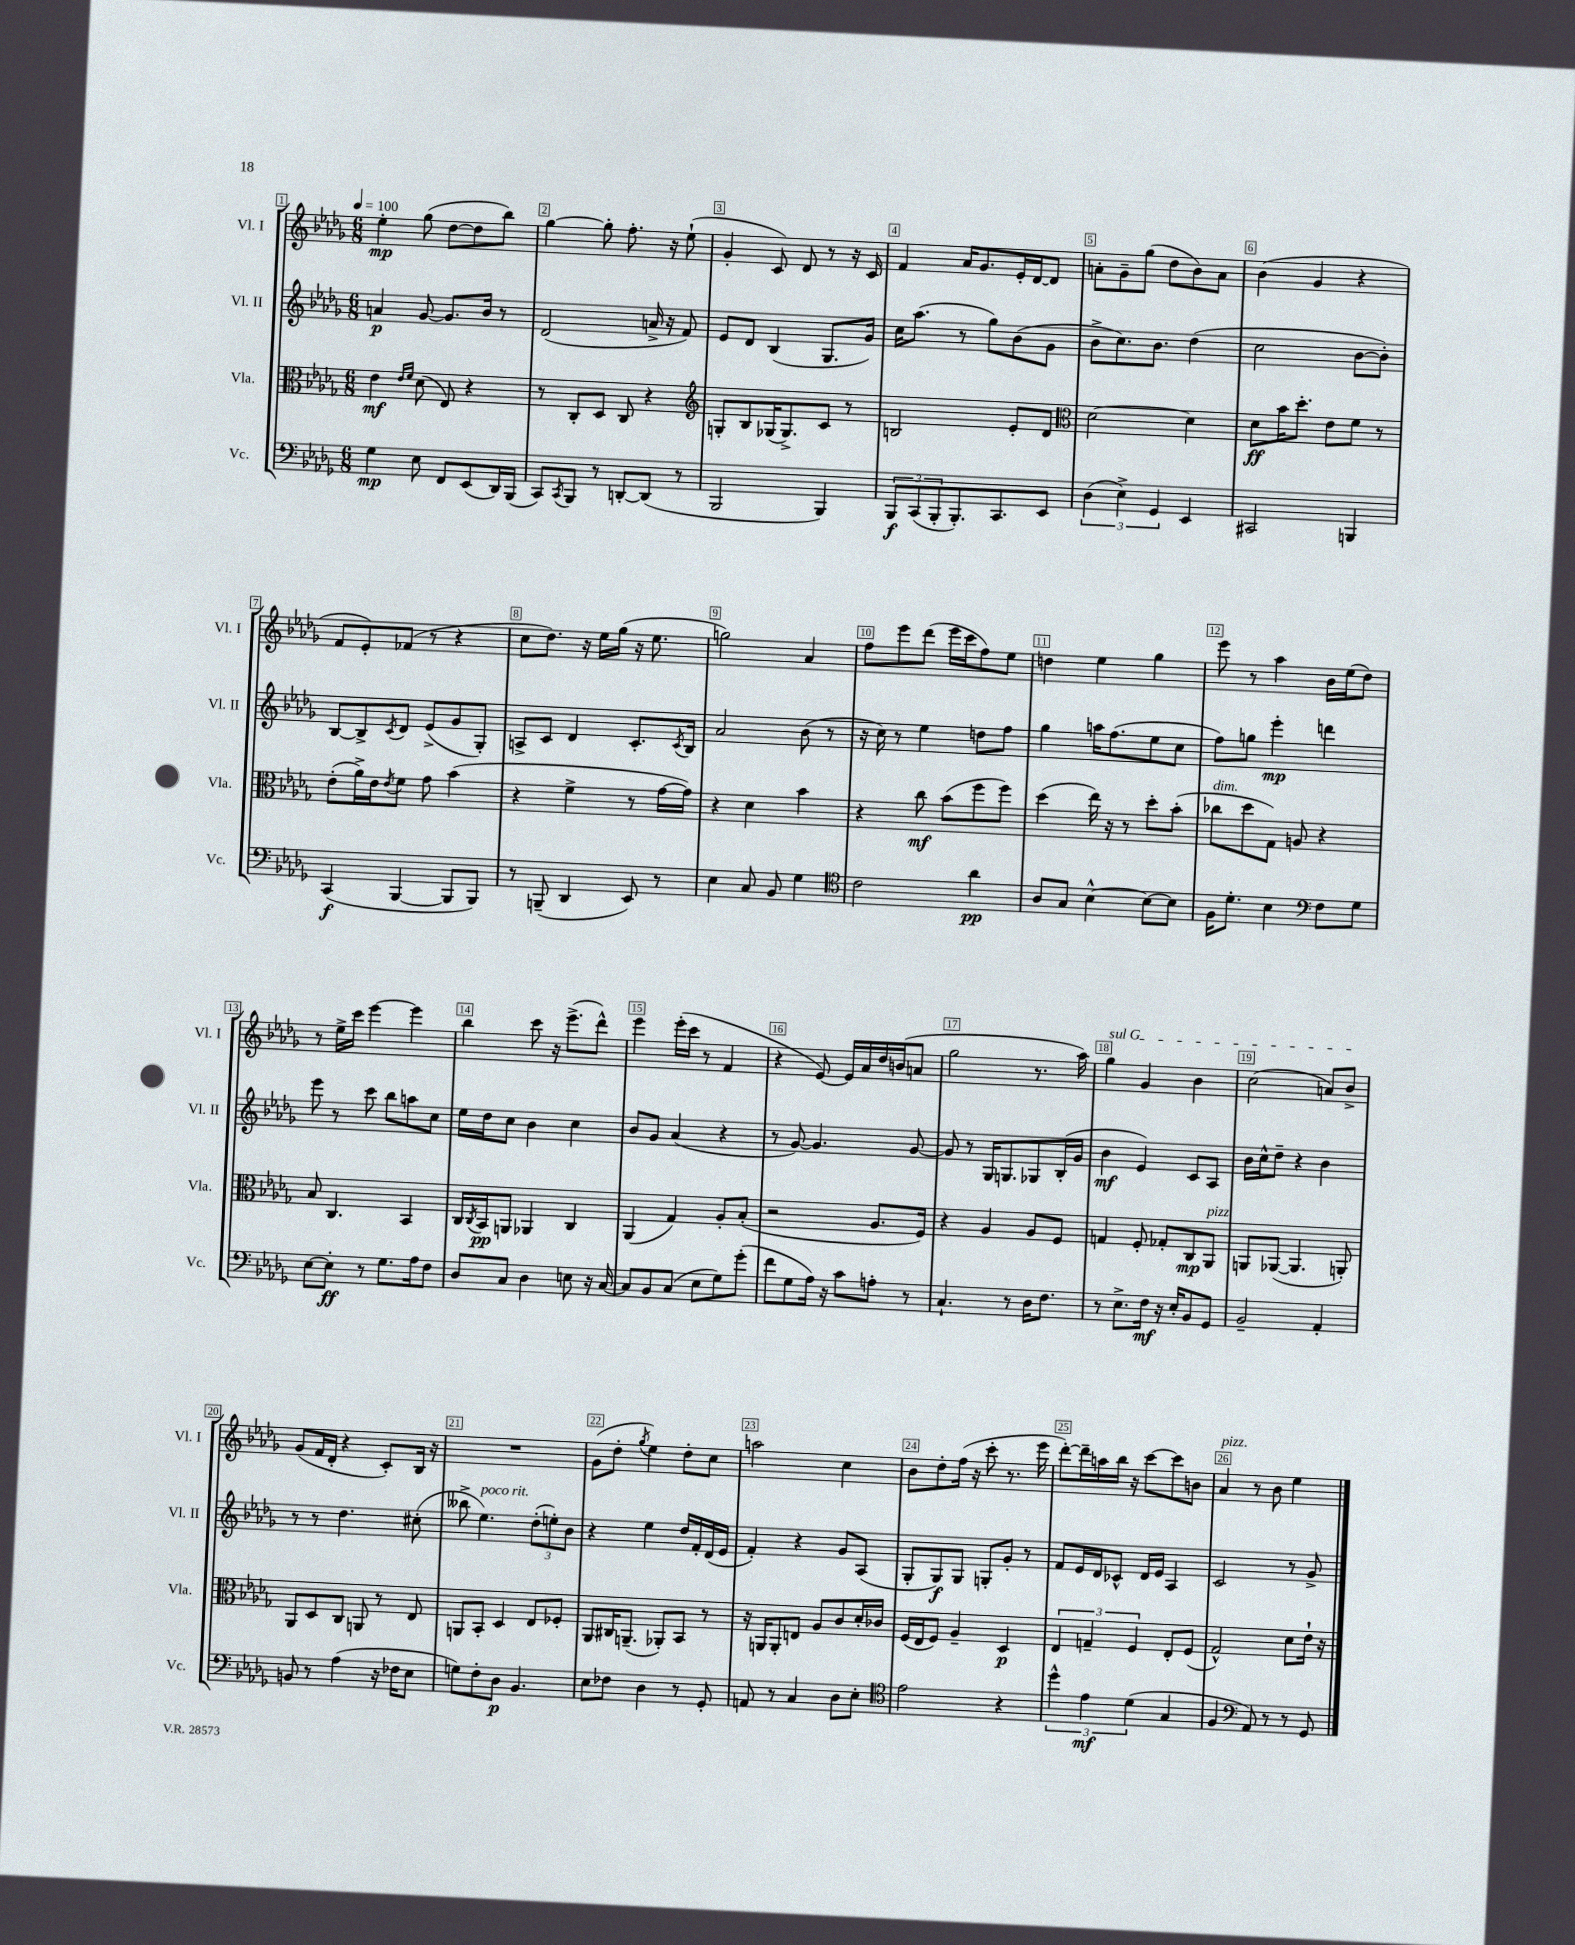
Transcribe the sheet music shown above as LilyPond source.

<<
\new StaffGroup <<
\new Staff = "s0" \with { instrumentName = "Vl. I" shortInstrumentName = "Vl. I" } {
    \clef treble \key des \major \numericTimeSignature \time 6/8 \tempo 4 = 100
    ees''4-.\mp ges''8( des''8~ des''8 bes''8) |
    ges''4~ ges''8-. f''8.-. r16 ees''8-!( |
    ges'4-. c'8) des'8 r8 r16 c'16 |
    f'4 aes'16 ges'8. ees'16-. des'16~ des'8 |
    a'8-. ges'8-- ges''8( des''8 bes'8) a'8 |
    bes'4( ges'4 r4 |
    f'8 ees'8-.) fes'8( r8 r4 |
    c''8 des''8.) r16 ees''16 ges''16( r16 ees''8. |
    g''2) aes'4 |
    f''8 ees'''8 des'''8( ees'''16 c'''16 f''8) ees''8 |
    d''4 ees''4 ges''4 |
    ees'''8 r8 aes''4 bes'16 ees''16( des''8) |
    r8 ees''16-> c'''16 ees'''4~ ees'''4 |
    bes''4 c'''8 r16 ees'''8.->( des'''8-^) |
    ees'''4 ees'''16-.( c'''16 r8 f'4 |
    r4 ees'8~) ees'16 aes'16 des''16 b'16( a'8 |
    ges''2 r8. aes''16) |
    \once \override TextSpanner.bound-details.left.text = \markup { \italic "sul G" } ges''4\startTextSpan ges'4 bes'4 |
    c''2( a'8) bes'8->\stopTextSpan |
    ges'8( f'16 des'16-. r4 c'8-.) bes16 r16 |
    R2. |
    ges'8( des''8-. \acciaccatura { ges''8 } ees''4) des''8-. c''8 |
    a''2 c''4 |
    bes'8 des''8-. f''16( r16 c'''8-. r8. ees'''16 |
    des'''8~-.) des'''16-- a''16 bes''16 r16 c'''8~ c'''8 b'8 |
    aes'4^\markup { \italic "pizz." } r8 bes'8 ees''4 \bar "|." |
}
\new Staff = "s1" \with { instrumentName = "Vl. II" shortInstrumentName = "Vl. II" } {
    \clef treble \key des \major \numericTimeSignature \time 6/8
    a'4\p ges'8~ ges'8. bes'16 r8 |
    des'2( a'16-> r16 f'8) |
    ees'8 des'8 bes4( ges8. ges'16) |
    c''16 aes''8.( r8 ges''8) bes'8( ges'8 |
    bes'8-> c''8.) bes'8. des''4( |
    c''2 bes'8~ bes'8-.) |
    bes8~ bes8-> \acciaccatura { c'8 } des'8 ees'8->( ges'8 ges8-.) |
    a8-> c'8 des'4 c'8.-. \acciaccatura { c'8 } bes16 |
    aes'2 bes'8( r8 |
    r16 c''16) r8 ees''4 d''8 f''8 |
    ges''4 a''16 f''8.( ees''8 c''8 |
    f''8) g''8 ees'''4-.\mp d'''4 |
    ees'''8 r8 c'''8 bes''8 a''8 c''8 |
    ees''16 des''16 c''8 bes'4 c''4 |
    bes'8 ges'8 aes'4( r4 |
    r8 ges'8~) ges'4. ges'8~ |
    ges'8 r8 ges16 g8. ges8 bes16-.( ges'16 |
    bes'4\mf ees'4) c'8 aes8 |
    bes'16 c''16-^ des''8-- r4 bes'4 |
    r8 r8 des''4. cis''8-.( |
    beses''8-> ees''4.^\markup { \italic "poco rit." }) \tuplet 3/2 { des''8-.( e''8-.) bes'8 } |
    r4 ees''4 des''16 f'16-. des'16( ees'16 |
    f'4-.) r4 ges'8 aes8( |
    ges8-. ges8\f) ges8 g8-. ges'8-. r8 |
    f'8 ees'16 des'16 ces'8-^ des'16 ees'16 aes4 |
    c'2 r8 ges'8-> \bar "|." |
}
\new Staff = "s2" \with { instrumentName = "Vla." shortInstrumentName = "Vla." } {
    \clef alto \key des \major \numericTimeSignature \time 6/8
    ees'4\mf \grace { ees'16 f'16 } des'8( ees8) r4 |
    r8 c8-. des8 c8 r4 |
    \clef treble g8-. bes8 ges16( ges8.->) c'8 r8 |
    b2 ees'8-. des'8 |
    \clef alto des'2~ des'4 |
    des'8\ff bes'16 des''8.-. ees'8 f'8 r8 |
    ees'8-.( aes'16->) ees'16 \acciaccatura { ees'8 } f'8 ges'8 bes'4( |
    r4 f'4-> r8 ges'16~ ges'16) |
    r4 des'4 bes'4 |
    r4 c''8\mf bes'8( f''8 f''8) |
    des''4( ees''16) r16 r8 des''8-. bes'8-.( |
    ces''8^\markup { \italic "dim." } des''8 ges8) a8 r4 |
    bes8 c4. bes,4 |
    c16 \acciaccatura { c8 } bes,16\pp a,8 aes,4 c4 |
    aes,4( ges4) aes8-. bes8-.( |
    r2 aes8. f16) |
    r4 aes4 aes8 f8 |
    g4 f8-. ges8-. c8\mp aes,8^\markup { \italic "pizz." } |
    a,8 aes,8~( aes,4. a,8-.) |
    aes,8 des8 c8 a,8 r8 ees8 |
    a,8 bes,8-. des4 ees8 fes8-. |
    aes,8 cis16 a,8.--( aes,8-.) bes,8 r8 |
    r16 a,16 a,8-. e8 aes8 c'8 des'16-. ces'16 |
    f16( ees16 f8) aes4-- des4\p |
    \tuplet 3/2 { ees4 g4-- f4 } ees8-. f8( |
    ges2-^) des'8 ees'16-! r16 \bar "|." |
}
\new Staff = "s3" \with { instrumentName = "Vc." shortInstrumentName = "Vc." } {
    \clef bass \key des \major \numericTimeSignature \time 6/8
    ges4\mp ees8 f,8 ees,8( des,16) bes,,16( |
    c,8) \acciaccatura { c,8 } bes,,8 r8 d,8~-. d,8( r8 |
    bes,,2 bes,,4) |
    \tuplet 3/2 { bes,,8\f c,8( bes,,8-. } bes,,8.-.) c,8. ees,8 |
    \tuplet 3/2 { des4( ees4->) ges,4 } ees,4 |
    cis,2 b,,4 |
    c,4\f( bes,,4~ bes,,8 bes,,8) |
    r8 b,,8--( des,4 ees,8) r8 |
    ees4 c8 bes,8 ges4 |
    \clef tenor c'2 aes'4\pp |
    aes8 ges8 bes4~-^ bes8~ bes8 |
    f16 des'8.-. bes4 \clef bass f8 ges8 |
    ees8~ ees8-.\ff r8 ges8. aes16 f8 |
    des8 c8 des4 e8 r16 c16~ |
    c8 bes,8 c8( ees8 ges8) ges'8-.( |
    f'8 ges8 aes16) r16 c'8 a8-. r8 |
    c4.-! r8 des16 f8. |
    r8 ees8.-> f16\mf r16 ees16-. bes,8 ges,8 |
    bes,2-- aes,4-. |
    b,8 r8 aes4( r16 fes16 ees8 |
    g8) f8-. des8\p bes,4. |
    ees8 fes8 des4 r8 ges,8-. |
    a,8 r8 c4 des8 ees8-. |
    \clef tenor ees'2 r4 |
    \tuplet 3/2 { des''4-^ ees'4\mf des'4( } ges4 |
    f4 \clef bass aes,8) r8 r8 ges,8 \bar "|." |
}
>>
>>
\layout { \context { \Score \override BarNumber.break-visibility = ##(#f #t #t) barNumberVisibility = #all-bar-numbers-visible \override BarNumber.stencil = #(make-stencil-boxer 0.1 0.3 ly:text-interface::print) } }
